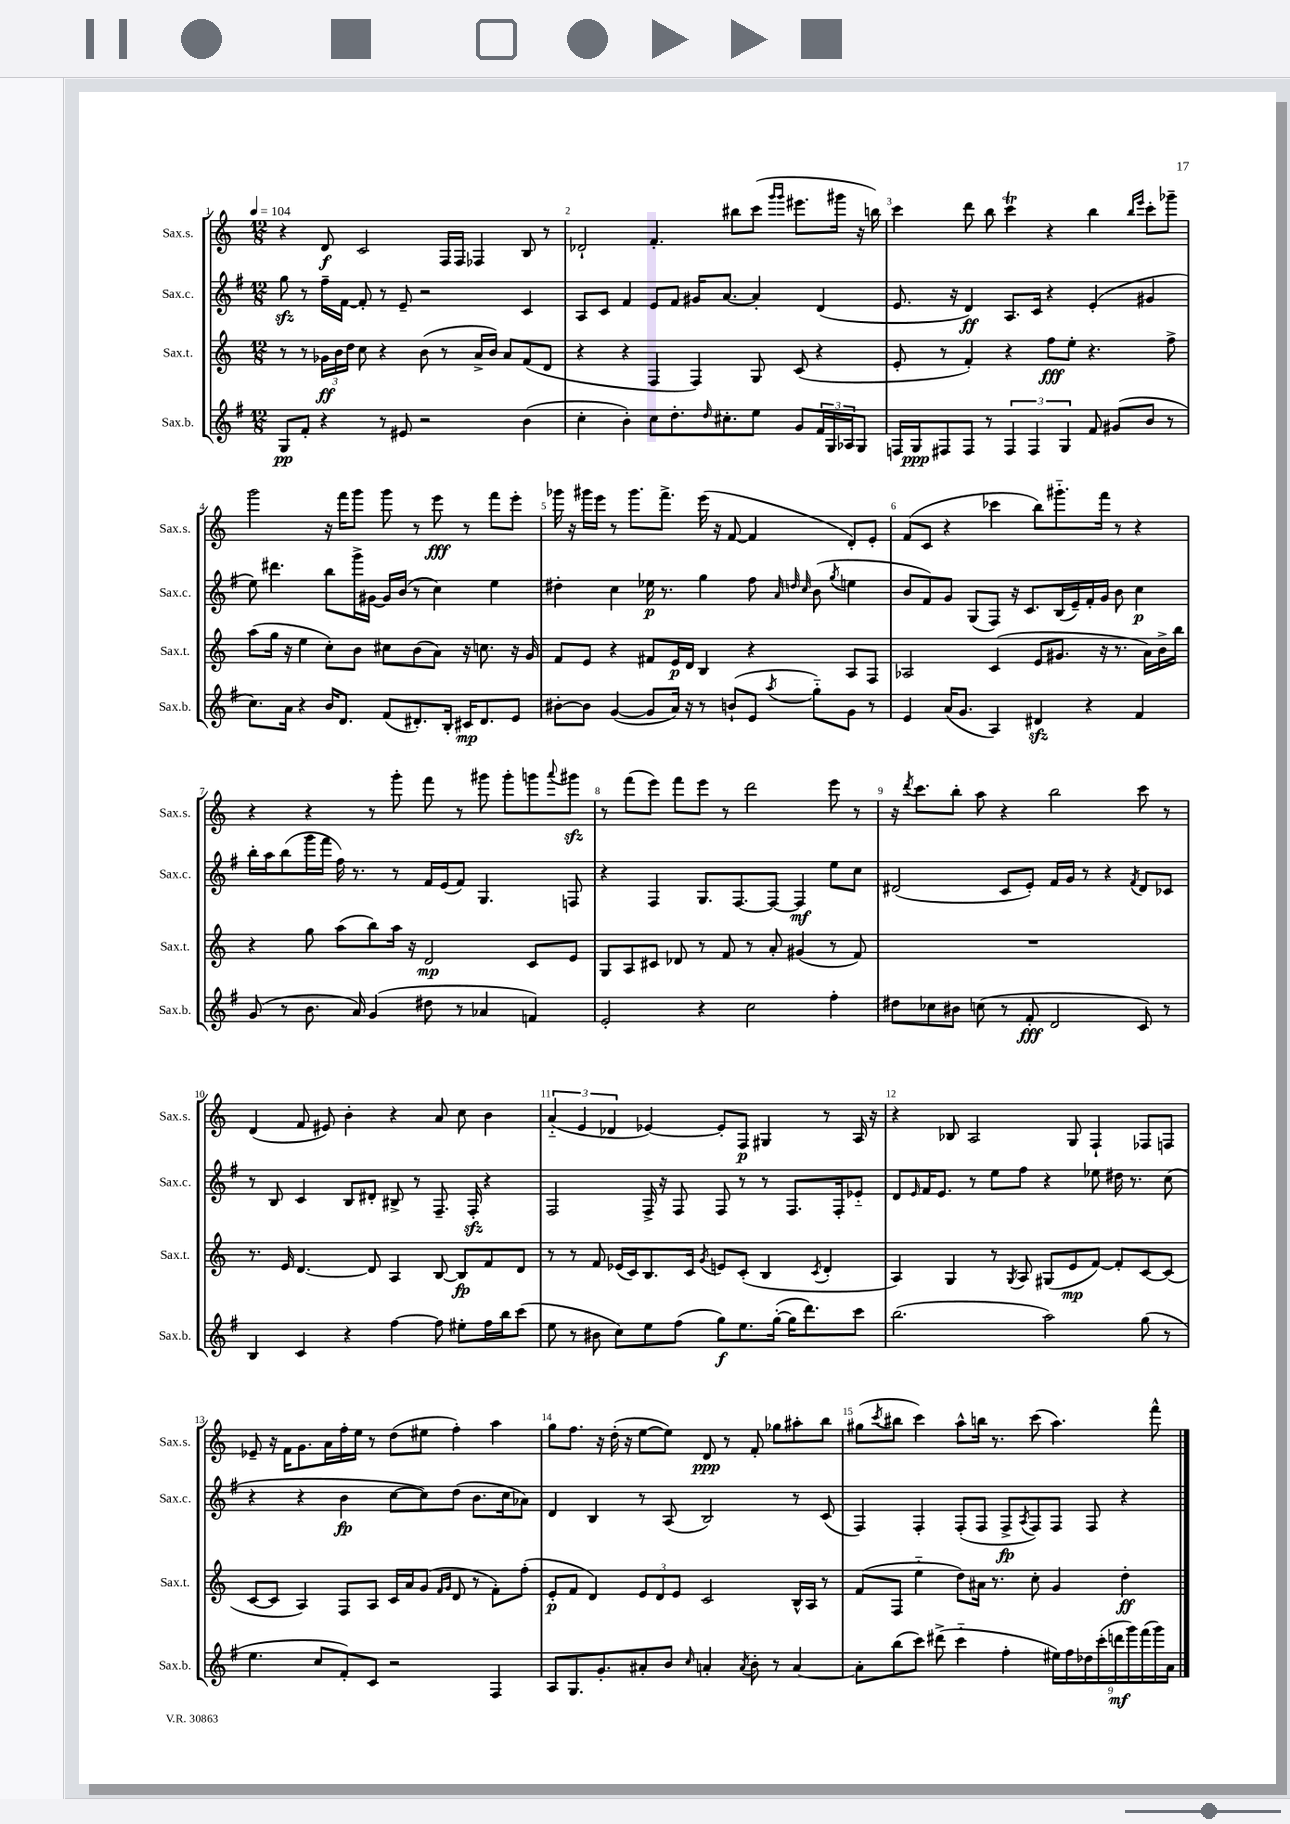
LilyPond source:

<<
\new StaffGroup <<
\new Staff = "s0" \with { instrumentName = "Sax.s." shortInstrumentName = "Sax.s." } {
    \clef treble \key c \major \numericTimeSignature \time 12/8 \tempo 4 = 104
    r4 d'8\f c'2 f16 f16 fes4 b8 r8 |
    des'2-! f'4.-. bis''8 c'''8( \grace { g'''16 g'''16 } eis'''8. gis'''16 r16 b''16) |
    c'''4 d'''8 b''8 c'''4\trill r4 b''4 \grace { b''16 e'''16 } c'''8-. ges'''8-- |
    g'''2 r16 f'''16 g'''8 g'''8 r8 e'''8\fff r8 f'''8 e'''8-. |
    ges'''16 r16 gis'''16 e'''16 r8 gis'''8. f'''8.-> e'''16( r16 f'8~ f'4 d'8-.) e'8-. |
    f'8( c'8 r4 ces'''4 b''8) gis'''8.-_ f'''16 r8 r4 |
    r4 r4 r8 g'''8-. f'''8 r8 gis'''8 gis'''8-. g'''8 \appoggiatura { a'''8 } gis'''8\sfz |
    r8 f'''8( e'''8) f'''8 e'''8 r8 d'''2 e'''8 r8 |
    r16 \acciaccatura { d'''8 } c'''8. b''8-. a''8 r4 b''2 c'''8 r8 |
    d'4( f'8 eis'8) b'4-. r4 a'8 c''8 b'4 |
    \tuplet 3/2 { a'4-_( e'4 des'4 } ees'4~) ees'8-. f8\p gis4 r8 a16 r16 |
    r4 bes8 a2 g8 f4-! fes8 f8 |
    ees'8-- r16 f'16 g'8. a'16 f''16-. e''16 r8 d''8( eis''8 f''4-.) a''4 |
    g''8 f''8. r16 d''16-.( r16 e''8~ e''8) d'8\ppp r8 f'8-. ges''8 ais''8-. b''8 |
    gis''8( \acciaccatura { c'''8 } bis''8 c'''4) a''8-^ b''16 r8. c'''8( a''4.) f'''8-^ \bar "|." |
}
\new Staff = "s1" \with { instrumentName = "Sax.c." shortInstrumentName = "Sax.c." } {
    \clef treble \key g \major \numericTimeSignature \time 12/8
    g''8\sfz r8 fis''16-- fis'16~ fis'8-. r8 e'8-- r2 c'4 |
    a8 c'8 fis'4 e'8 fis'8 gis'16 a'8.~ a'4-. d'4( |
    e'8. r16 d'4\ff) a8. c'16 r4 e'4-.( gis'4 |
    e''8) dis'''4. b''8 g'''16-> gis'16~ gis'16 b'16( r8 c''4) e''4 |
    dis''4-. c''4 ees''16\p r8. g''4 fis''8 \grace { a'32 d''32 c''32 } b'8( \acciaccatura { g''8 } e''4 |
    b'8 fis'8) g'8 g8( fis8) r16 c'8. b16( e'16--) fis'16-. g'16 b'8 c''4\p |
    b''16-. a''16 b''8( g'''16 fis'''16 fis''16) r8. r8 fis'16 e'16( fis'8) g4. f8 |
    r4 fis4 g8. fis8.~ fis8~ fis4\mf e''8 c''8 |
    dis'2( c'8 e'8-.) fis'16 g'16 r8 r4 \acciaccatura { fis'8 } dis'8 ces'8 |
    r8 b8 c'4 b8 dis'8-. bis8-> r8 fis8.-- fis16-.\sfz r4 |
    fis2 fis16-> r16 fis8 fis8 r8 r8 fis8. fis16-. ees'8-_ |
    d'8 \grace { e'16 } fis'16 e'8. r8 e''8 fis''8 r4 ees''8 dis''16 r8. c''8( |
    r4 r4 b'4\fp c''8~ c''8) d''8( b'8. c''16 aes'8) |
    d'4 b4 r8 a8( b2) r8 c'8( |
    fis4) fis4-. fis8-.( fis8 fis8->\fp \acciaccatura { a8 } fis8) fis8 fis8 r4 \bar "|." |
}
\new Staff = "s2" \with { instrumentName = "Sax.t." shortInstrumentName = "Sax.t." } {
    \clef treble \key c \major \numericTimeSignature \time 12/8
    r8 r8 \tuplet 3/2 { ges'16\ff b'16 d''16 } c''8 r4 b'8( r8 a'16-> b'16) a'8 f'8( d'8 |
    r4 r4 f4 f4) g8 c'8( r4 |
    e'8-. r8 f'4-.) r4 f''8\fff e''8-. r4. f''8-> |
    a''8( g''16 r16 e''4 c''8-.) b'8 cis''8 b'8( a'8) r16 c''8. r16 g'16 |
    f'8 e'8 r4 fis'8 e'16\p d'16 b4 r4 a8 f8 |
    aes2 c'4( e'8 gis'8. r16 r8. a'16) b'16-> b''16 |
    r4 g''8 a''8( b''8) a''16 r16 d'2\mp c'8 e'8 |
    g8 a8 cis'8 des'8 r8 f'8 r8 a'8-. gis'4( r8 f'8) |
    R1. |
    r8. e'16 d'4.~ d'8 a4 b8~ b8\fp f'8 d'8 |
    r8 r8 f'8 ees'16( c'16) b8. c'16 \acciaccatura { g'8 } e'8 c'8-.( b4 \acciaccatura { c'8 } d'4-. |
    a4) g4 r8 \acciaccatura { g8 } a8 gis8( e'8\mp f'8~) f'8-. c'8~ c'8( |
    c'8~ c'8 a4) f8 a8 c'16 a'16 g'8( \grace { f'16 g'16 } d'8 r8 f'8-.) f''8-.( |
    e'8-.\p f'8 d'4) \tuplet 3/2 { e'8 d'8 e'8 } c'2 b16-^ a16 r8 |
    f'8( f8 e''4-_ d''8) ais'16 r8. c''8-. g'4 d''4-.\ff \bar "|." |
}
\new Staff = "s3" \with { instrumentName = "Sax.b." shortInstrumentName = "Sax.b." } {
    \clef treble \key g \major \numericTimeSignature \time 12/8
    g8\pp fis'8-. r4 r8 eis'8 r2 b'4( |
    c''4-. b'4-.) c''8 d''8.-. \grace { d''16 } cis''8.-. e''8 g'8 \tuplet 3/2 { fis'16 g16 aes16 } g8 |
    f16 g16\ppp fis8 fis8 r8 \tuplet 3/2 { fis4 fis4 g4 } fis'8 gis'8( b'8 r8 |
    c''8.) a'16 r4 b'16 d'8. fis'8( dis'8.-.) b16-. cis'16\mp dis'8. e'8 |
    bis'8~-. bis'8 g'4~( g'8 a'16) r16 r8 b'8-!( e'8 \acciaccatura { a''8 } g''8-_) g'8 r8 |
    e'4 a'16( g'8. a4) dis'4\sfz r4 fis'4 |
    g'8( r8 b'8. a'16) g'4( dis''8 r8 aes'4 f'4) |
    e'2-. r4 c''2 fis''4-. |
    dis''8 ces''8 bis'8 c''8( r8 fis'8-.\fff d'2 c'8) r8 |
    b4 c'4 r4 fis''4~ fis''8 eis''8-. fis''16 b''16 c'''8( |
    e''8 r8 bis'8 c''8) e''8 fis''8( g''8\f) e''8. g''16~-.( g''16 d'''8.) c'''8 |
    b''2.( a''2) g''8( r8 |
    e''4. c''8 fis'8-.) c'8 r2 fis4 |
    a8 g8. g'8.-. ais'8-. b'8 \grace { c''16 } a'4-. \acciaccatura { a'8 } b'8-. r8 a'4~ |
    a'8-. b''8( c'''8) dis'''8->( c'''4-_ fis''4-. \tuplet 9/8 { eis''16) fis''16 des''16 c'''16-.( d'''16\mf g'''16) fis'''16( g'''16) a'16 } \bar "|." |
}
>>
>>
\layout { \context { \Score \override BarNumber.break-visibility = ##(#f #t #t) barNumberVisibility = #all-bar-numbers-visible } }
